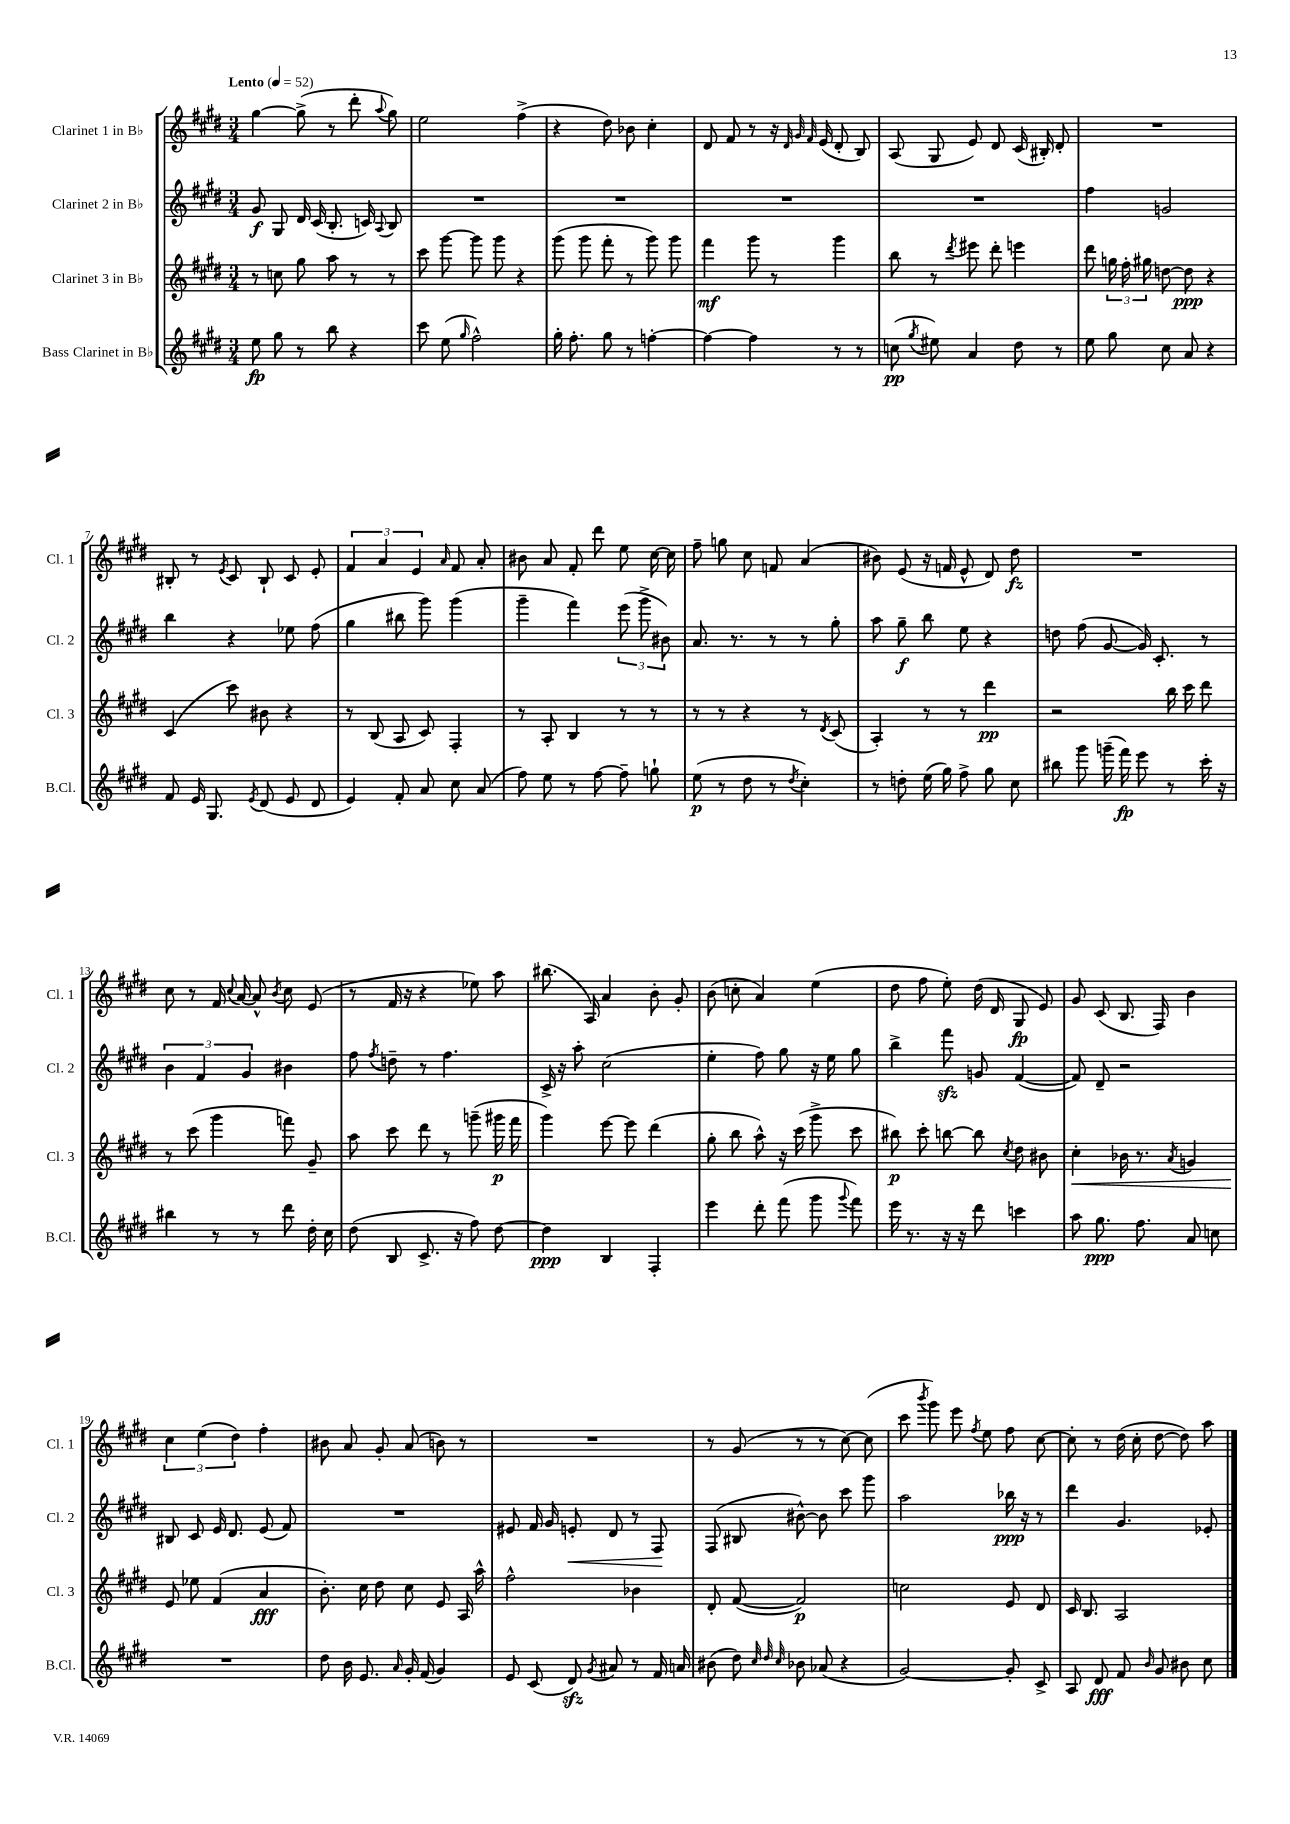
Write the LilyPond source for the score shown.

<<
\new StaffGroup <<
\new Staff = "s0" \with { instrumentName = "Clarinet 1 in Bb" shortInstrumentName = "Cl. 1" } {
    \clef treble \key e \major \numericTimeSignature \time 3/4 \tempo "Lento" 4 = 52
    \autoBeamOff gis''4~ gis''8->( r8 dis'''8-. \appoggiatura { a''8 } gis''8) |
    e''2 fis''4->( |
    r4 dis''8) bes'8 cis''4-. |
    dis'8 fis'8 r8 r16 \grace { dis'32 gis'32 fis'32 } e'16( dis'8-. b8) |
    a8( gis8 e'8) dis'8 cis'16( bis16-.) dis'8-. |
    R2. |
    bis8-. r8 \acciaccatura { e'8 } cis'8 bis8-! cis'8 e'8-. |
    \tuplet 3/2 { fis'4 a'4 e'4 } \grace { a'16 } fis'8 a'8-. |
    bis'8 a'8 fis'8-. dis'''8 e''8 cis''16~ cis''16 |
    fis''8-- g''8 cis''8 f'8 a'4( |
    bis'8) e'8( r16 f'16 e'8-^ dis'8) dis''8\fz |
    R2. |
    cis''8 r8 fis'16 \appoggiatura { cis''8 } a'16~ a'8-^ \acciaccatura { b'8 } cis''8 e'8( |
    r8 fis'16 r16 r4 ees''8) a''8 |
    bis''8.( a16) a'4 b'8-. gis'8-. |
    b'8( c''8-. a'4) e''4( |
    dis''8 fis''8 e''8-.) dis''16( dis'16 gis8\fp e'8) |
    gis'8 cis'8( b8. fis16) b'4 |
    \tuplet 3/2 { cis''4 e''4( dis''4) } fis''4-. |
    bis'8 a'8 gis'8-. a'8( b'8) r8 |
    R2. |
    r8 gis'8( r8 r8 cis''8~) cis''8( |
    cis'''8 \acciaccatura { b'''8 } gis'''8) e'''8 \acciaccatura { fis''8 } e''8 fis''8 cis''8~ |
    cis''8-. r8 dis''16( cis''16-. dis''8~ dis''8) a''8 \bar "|." |
}
\new Staff = "s1" \with { instrumentName = "Clarinet 2 in Bb" shortInstrumentName = "Cl. 2" } {
    \clef treble \key e \major \numericTimeSignature \time 3/4
    \autoBeamOff gis'8\f gis8 dis'16 cis'16( b8.-. c'16) \appoggiatura { a8 } b8 |
    R2. |
    R2. |
    R2. |
    R2. |
    fis''4 g'2 |
    b''4 r4 ees''8 fis''8( |
    gis''4 bis''8 gis'''8) gis'''4( |
    gis'''4-- fis'''4) \tuplet 3/2 { e'''8( gis'''8-> bis'8) } |
    a'8. r8. r8 r8 gis''8-. |
    a''8 gis''8--\f b''8 e''8 r4 |
    d''8 fis''8( gis'8~ gis'16) cis'8.-. r8 |
    \tuplet 3/2 { b'4 fis'4 gis'4 } bis'4 |
    fis''8 \acciaccatura { fis''8 } d''8-- r8 fis''4. |
    cis'16-> r16 a''8-. cis''2( |
    e''4-. fis''8) gis''8 r16 e''16 gis''8 |
    b''4-> fis'''8\sfz g'8 fis'4~( |
    fis'8) dis'8-- r2 |
    bis8 cis'8 e'16 dis'8. e'8( fis'8) |
    R2. |
    eis'8 fis'16 gis'16 e'8-.\< dis'8 r8 fis8\! |
    fis8( bis8 bis'8~-^) bis'8 cis'''8 gis'''8 |
    a''2 bes''16\ppp r16 r8 |
    dis'''4 gis'4. ees'8-. \bar "|." |
}
\new Staff = "s2" \with { instrumentName = "Clarinet 3 in Bb" shortInstrumentName = "Cl. 3" } {
    \clef treble \key e \major \numericTimeSignature \time 3/4
    \autoBeamOff r8 c''8 gis''8 a''8 r8 r8 |
    cis'''8 gis'''8~ gis'''8 gis'''8 r4 |
    gis'''8( gis'''8 fis'''8-. r8 gis'''8) gis'''8 |
    fis'''4\mf gis'''8 r8 gis'''4 |
    b''8 r8 \acciaccatura { dis'''8 } eis'''8 dis'''8-. e'''4 |
    dis'''8 \tuplet 3/2 { g''16 fis''16-. gis''16 } d''8~ d''8\ppp r4 |
    cis'4( cis'''8) bis'8 r4 |
    r8 b8( a8 cis'8) fis4-. |
    r8 a8-. b4 r8 r8 |
    r8 r8 r4 r8 \acciaccatura { dis'8 } cis'8( |
    a4-.) r8 r8 dis'''4\pp |
    r2 b''16 cis'''16 dis'''8 |
    r8 cis'''8( gis'''4 f'''8) gis'8-- |
    a''8 cis'''8 dis'''8 r8 g'''8--( gis'''16\p fis'''16 |
    gis'''4) e'''8~ e'''8 dis'''4( |
    gis''8-. b''8 a''8-^) r16 cis'''16( gis'''8-> cis'''8 |
    bis''8\p) cis'''8-. b''8~ b''8 \acciaccatura { cis''8 } dis''8 bis'8 |
    cis''4-.\< bes'16 r8. \acciaccatura { a'8 } g'4 |
    e'8\! ees''8 fis'4( a'4\fff |
    b'8.-.) cis''16 dis''8 cis''8 e'8 a16 a''16-^ |
    fis''2-^ bes'4 |
    dis'8-. fis'8~( fis'2\p) |
    c''2 e'8 dis'8 |
    cis'16 b8. a2 \bar "|." |
}
\new Staff = "s3" \with { instrumentName = "Bass Clarinet in Bb" shortInstrumentName = "B.Cl." } {
    \clef treble \key e \major \numericTimeSignature \time 3/4
    \autoBeamOff e''8\fp gis''8 r8 b''8 r4 |
    cis'''8 e''8( \grace { gis''16 } fis''2-^) |
    gis''16-. fis''8.-. gis''8 r8 f''4~-. |
    f''4~ f''4 r8 r8 |
    c''8\pp( \acciaccatura { gis''8 } eis''8) a'4 dis''8 r8 |
    e''8 gis''8 cis''8 a'8 r4 |
    fis'8 e'16 gis8. \acciaccatura { e'8 } dis'8( e'8 dis'8 |
    e'4) fis'8-. a'8 cis''8 a'8( |
    fis''8) e''8 r8 fis''8~ fis''8-- g''8-! |
    e''8\p( r8 dis''8 r8 \acciaccatura { dis''8 } cis''4-.) |
    r8 d''8-. e''16( gis''16) fis''8-> gis''8 cis''8 |
    bis''8 gis'''8 g'''16--( fis'''16\fp) e'''8 r8 cis'''16-. r16 |
    bis''4 r8 r8 dis'''8 dis''16-. cis''16 |
    dis''8( b8 cis'8.-> r16 fis''8) dis''8~ |
    dis''4\ppp b4 fis4-. |
    e'''4 dis'''8-. fis'''8( gis'''8 \appoggiatura { gis'''8 } fis'''8) |
    e'''16 r8. r16 r16 dis'''8 c'''4 |
    a''8 gis''8.\ppp fis''8. a'8 c''8 |
    R2. |
    dis''8 b'16 e'8. \grace { a'16 } gis'16-. fis'16( gis'4) |
    e'8 cis'8( dis'8\sfz) \acciaccatura { gis'8 } ais'8 r8 fis'16 a'16 |
    bis'8( dis''8) \grace { cis''32 dis''32 cis''32 } bes'8 aes'8( r4 |
    gis'2~) gis'8-. cis'8-> |
    a8 dis'8\fff fis'8 \grace { b'16 } gis'8 bis'8 cis''8 \bar "|." |
}
>>
>>
